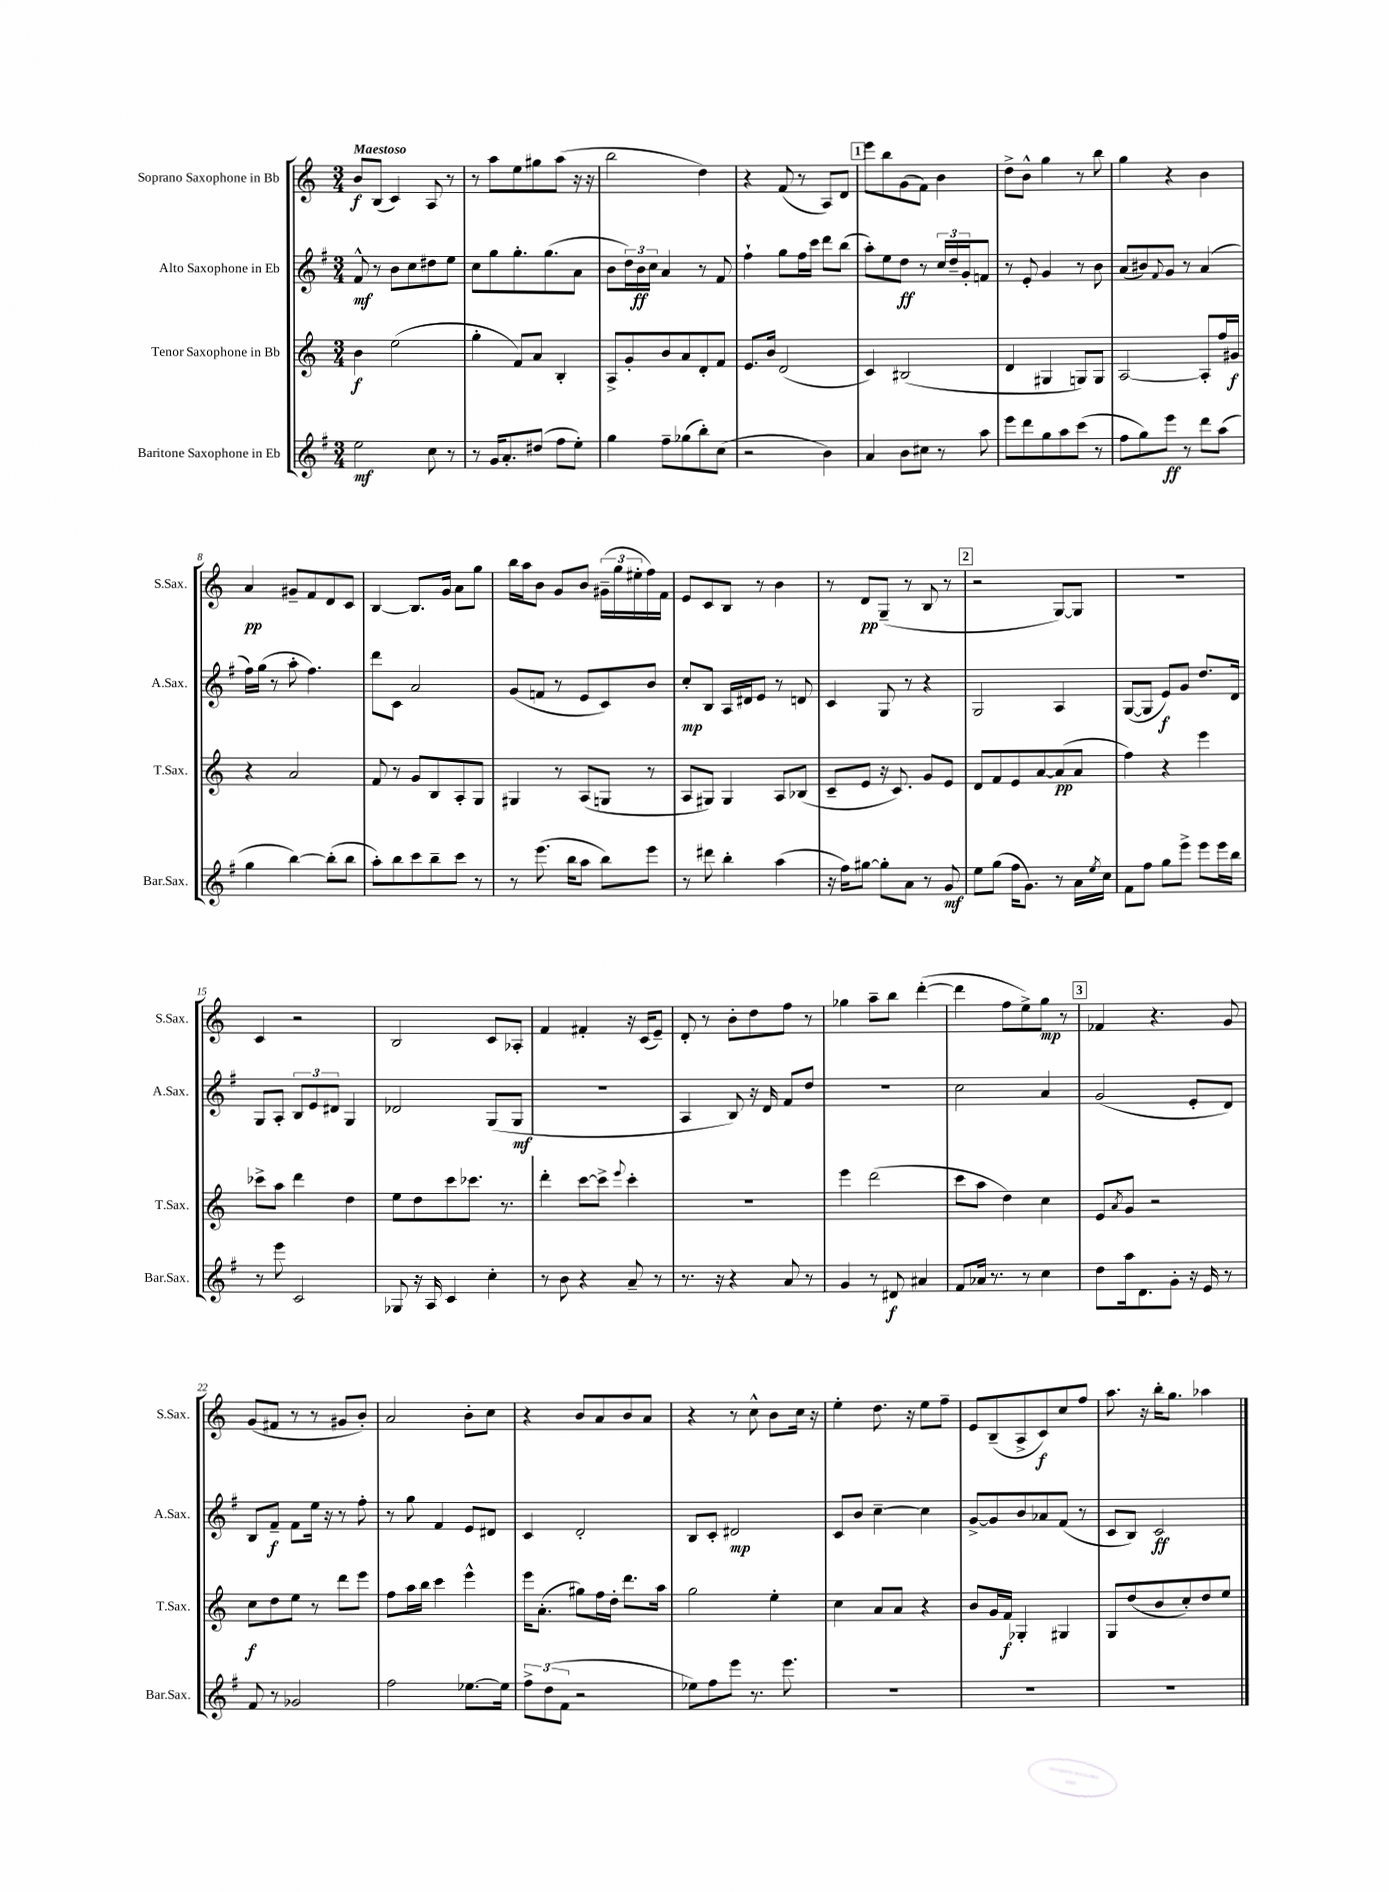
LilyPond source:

<<
\new StaffGroup <<
\new Staff = "s0" \with { instrumentName = "Soprano Saxophone in Bb" shortInstrumentName = "S.Sax." } {
    \clef treble \key c \major \numericTimeSignature \time 3/4 \tempo "Maestoso"
    b'8\f b8( c'4) a8 r8 |
    r8 a''8 e''8 gis''8 a''8( r16 r16 |
    b''2 d''4) |
    r4 f'8( r8 a8) d'8 |
    \mark \markup { \box "1" } e'''8 b''8 g'8( f'8) b'4 |
    d''8-> b'8-^ g''4 r8 b''8 |
    g''4 r4 b'4 |
    a'4\pp gis'8-- f'8 d'8 c'8 |
    b4~ b8. g'16 a'8 g''8 |
    b''16 a''16 b'8 g'8 b'8 \tuplet 3/2 { gis'16--( g''16 eis''16-. } f''16) f'16 |
    e'8 c'8 b8 r8 b'4 |
    r8 d'8\pp g8--( r8 b8 r8 |
    \mark \markup { \box "2" } r2 g8~) g8 |
    R2. |
    c'4 r2 |
    b2 c'8 aes8-. |
    f'4 fis'4-. r16 c'16( e'8--) |
    d'8-. r8 b'8-. d''8 f''8 r8 |
    ges''4 a''8-- b''8 d'''4~-.( |
    d'''4 f''8 e''8->) g''8\mp r8 |
    \mark \markup { \box "3" } fes'4 r4. g'8 |
    g'8( fis'8 r8 r8 gis'8 b'8-.) |
    a'2 b'8-. c''8 |
    r4 b'8 a'8 b'8 a'8 |
    r4 r8 c''8-^ b'8 c''16 r16 |
    e''4-. d''8. r16 e''8 f''8-- |
    e'8 b8--( a8-> c'8\f) c''8 f''8 |
    a''8. r16 b''16-. g''8. aes''4 \bar "|." |
}
\new Staff = "s1" \with { instrumentName = "Alto Saxophone in Eb" shortInstrumentName = "A.Sax." } {
    \clef treble \key g \major \numericTimeSignature \time 3/4
    fis'8-^\mf r8 b'8 c''8 dis''8 e''8 |
    c''8 g''8 g''8.-. g''8.( a'8 |
    b'8 \tuplet 3/2 { d''16) b'16\ff c''16 } a'4 r8 fis'8 |
    fis''4-! g''8 fis''16 c'''16 d'''8 b''8( |
    \mark \markup { \box "1" } a''8-.) e''8 d''8\ff r8 \tuplet 3/2 { c''16 d''16-- g'16-. } f'8 |
    r8 e'8-. g'4 r8 b'8 |
    a'8( bis'8) \appoggiatura { fis'8 } g'8 r8 a'4( |
    fis''16) g''16( r8 a''8-. fis''4.) |
    d'''8 c'8 a'2 |
    g'8( f'8 r8 e'8 c'8) b'8 |
    c''8-.\mp b8 a16 dis'16 e'8 r8 d'8 |
    c'4 g8 r8 r4 |
    \mark \markup { \box "2" } g2 a4 |
    g8~( g8 e'8\f) g'8 d''8. d'16 |
    g8 a8-. \tuplet 3/2 { b8 e'8 dis'8 } g4 |
    des'2 g8( g8\mf |
    R2. |
    a4 b8) r16 d'16 fis'8 d''8 |
    R2. |
    c''2 a'4 |
    \mark \markup { \box "3" } g'2( e'8-. d'8) |
    b8 fis'8--\f fis'8 e''16 r16 r8 fis''8-. |
    r8 g''8 fis'4 e'8 dis'8 |
    c'4 d'2-. |
    b8 c'8-. dis'2\mp |
    c'8 b'8 c''4~-- c''4 |
    g'8~-> g'8 b'8 aes'8 fis'8( r8 |
    c'8 b8) c'2\ff \bar "|." |
}
\new Staff = "s2" \with { instrumentName = "Tenor Saxophone in Bb" shortInstrumentName = "T.Sax." } {
    \clef treble \key c \major \numericTimeSignature \time 3/4
    b'4\f e''2( |
    g''4-. f'8) a'8 b4-. |
    a8-> g'8-. b'8 a'8 d'8-. f'8 |
    e'8. b'16 d'2( |
    \mark \markup { \box "1" } c'4) bis2( |
    d'4 gis4 g8) g8 |
    a2~ a8-. f''16 gis'16\f |
    r4 a'2 |
    f'8 r8 g'8 b8 a8-. g8 |
    gis4 r8 a8( g8 r8 |
    a8 gis8) gis4 a8 bes8( |
    c'8-- e'8 r16 c'8.) g'8 e'8 |
    \mark \markup { \box "2" } d'8 f'8 e'8 a'8~ a'8\pp( a'8 |
    f''4) r4 e'''4 |
    ces'''8-> a''8 d'''4 d''4 |
    e''8 d''8 c'''8 ces'''8. r8. |
    d'''4-. c'''8~ c'''8-> \appoggiatura { e'''8 } c'''4-. |
    R2. |
    e'''4 d'''2( |
    c'''8 a''8 d''4) c''4 |
    \mark \markup { \box "3" } e'8 \acciaccatura { a'8 } g'8 r2 |
    c''8\f d''8 e''8 r8 d'''8 e'''8 |
    f''8 a''16 b''16 c'''4 e'''4-^ |
    e'''16 a'8.-.( gis''8) f''16 d''16-. d'''8. a''16 |
    g''2 e''4-. |
    c''4 a'8 a'8 r4 |
    b'8 g'16 f'16\f ges4-. gis4 |
    g8 d''8( b'8 c''8-.) d''8 e''8 \bar "|." |
}
\new Staff = "s3" \with { instrumentName = "Baritone Saxophone in Eb" shortInstrumentName = "Bar.Sax." } {
    \clef treble \key g \major \numericTimeSignature \time 3/4
    e''2\mf c''8 r8 |
    r8 g'16 a'8.-. dis''8( fis''8 e''8-.) |
    g''4 fis''8-- ges''8( b''8-.) c''8( |
    r2 b'4) |
    \mark \markup { \box "1" } a'4 b'8 cis''8 r8 a''8 |
    e'''8 d'''8 g''8 a''8 c'''8( r8 |
    fis''8 g''8) e'''8\ff r8 d'''8 a''8( |
    g''4 b''4~) b''8-.( b''8 |
    a''8-.) b''8 c'''8 b''8-- c'''8 r8 |
    r8 e'''8.( b''16 a''8 b''8) e'''8 |
    r8 dis'''8 b''4-. a''4( |
    r16 fis''16) gis''8~ gis''8-. a'8 r8 g'8\mf |
    \mark \markup { \box "2" } e''8 g''8( fis''16 g'8.) r8 a'16 \acciaccatura { e''8 } c''16 |
    fis'8 fis''8 g''8 e'''8-> e'''8 e'''16 b''16 |
    r8 e'''8 c'2 |
    ges8 r16 a16 c'4 c''4-. |
    r8 b'8 r4 a'8-- r8 |
    r8. r16 r4 a'8 r8 |
    g'4 r8 dis'8\f ais'4 |
    fis'8 aes'16 r8. r8 c''4 |
    \mark \markup { \box "3" } d''8 a''16 d'8. g'8-. r16 e'16 r8 |
    fis'8 r8 ges'2 |
    fis''2 ees''8.~ ees''16 |
    \tuplet 3/2 { fis''8-> d''8( fis'8 } r2 |
    ees''8) fis''8 e'''8 r8. e'''8. |
    R2. |
    R2. |
    R2. \bar "|." |
}
>>
>>
